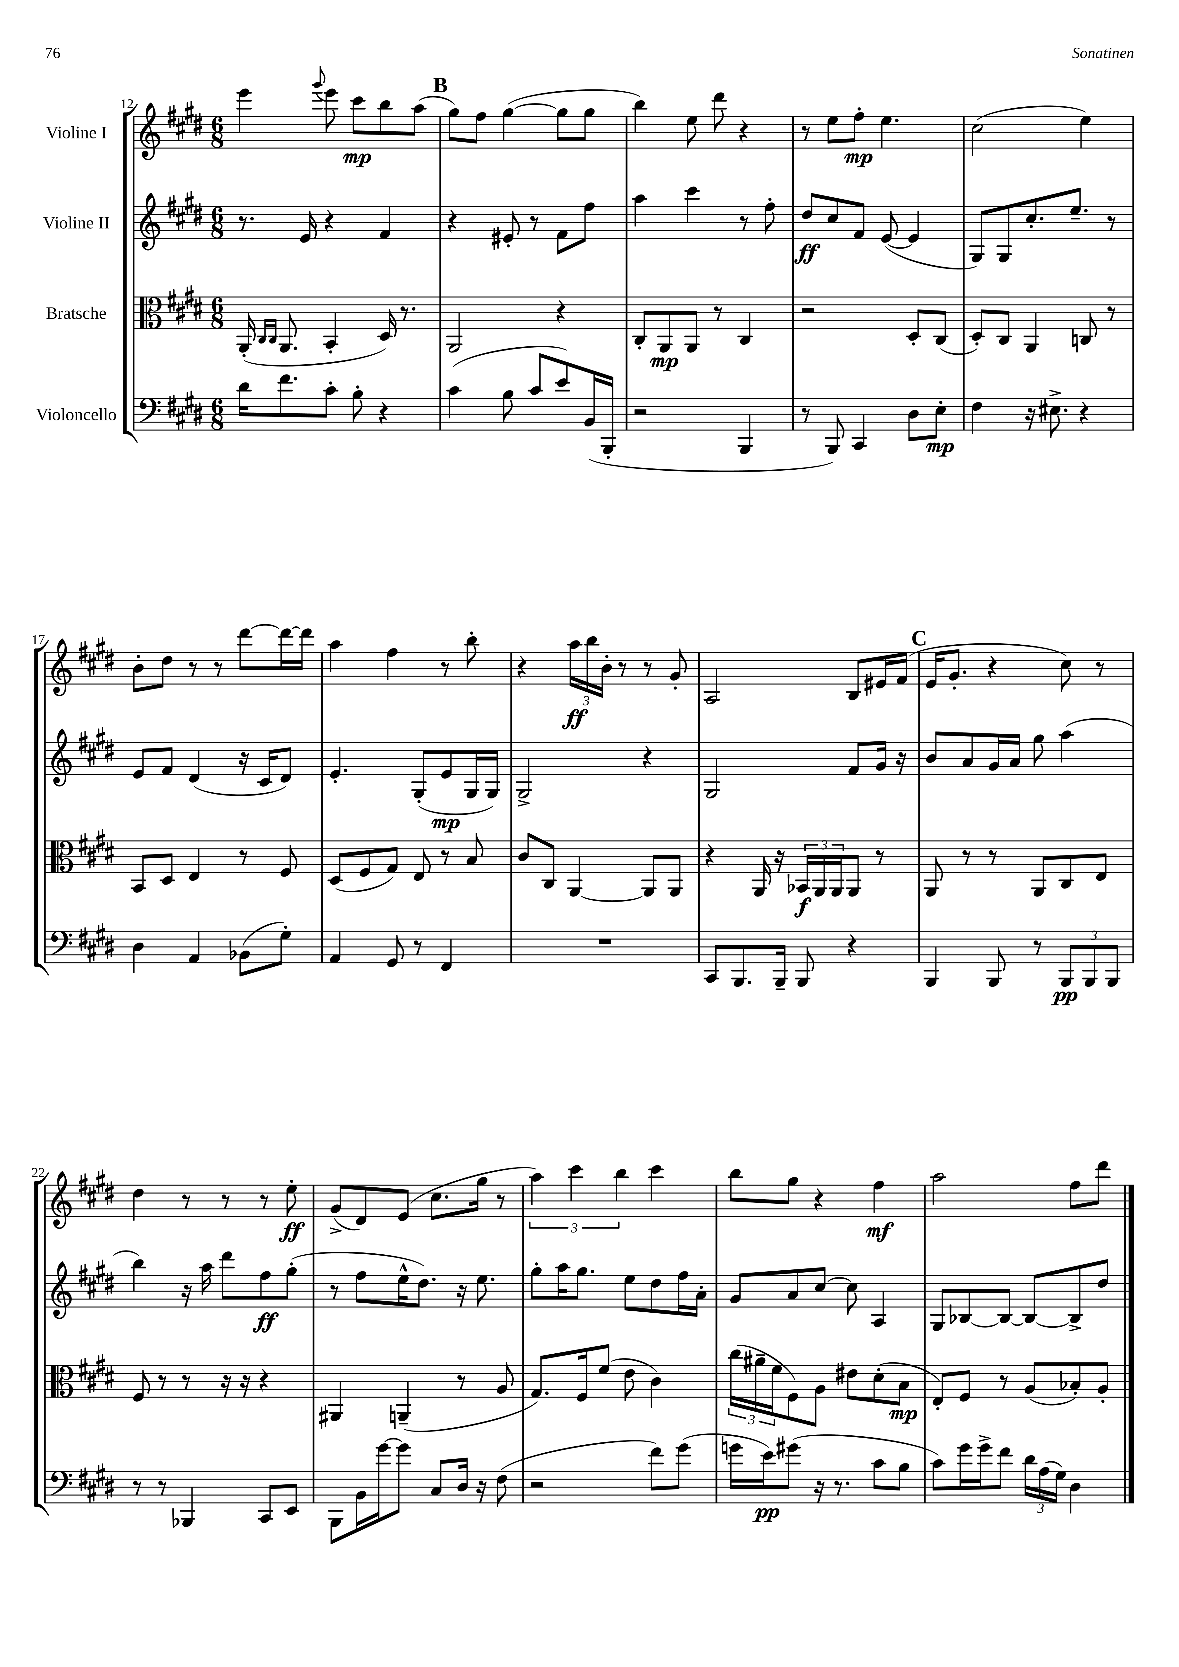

**kern	**dynam	**kern	**dynam	**kern	**dynam	**kern	**dynam
*part4	*part4	*part3	*part3	*part2	*part2	*part1	*part1
*staff4	*staff4	*staff3	*staff3	*staff2	*staff2	*staff1	*staff1
*I"Violoncello	*	*I"Bratsche	*	*I"Violine II	*	*I"Violine I	*
*clefF4	*	*clefC3	*	*clefG2	*	*clefG2	*
*k[f#c#g#d#]	*	*k[f#c#g#d#]	*	*k[f#c#g#d#]	*	*k[f#c#g#d#]	*
*M6/8	*	*M6/8	*	*M6/8	*	*M6/8	*
=12	=12	=12	=12	=12	=12	=12	=12
16d#\KL	.	(16AA'/	.	8.r	.	4eee\	.
.	.	16qqC#/LL	.	.	.	.	.
.	.	16qqC#/JJ	.	.	.	.	.
8.f#\	.	8.AA/	.	.	.	.	.
.	.	.	.	16e/	.	.	.
.	.	.	.	.	.	8qqggg#/	.
8c#'\J	.	4BB'/	.	4r	.	8eee\	.
8B'\	.	.	.	.	.	8ccc#\L	mp
4r	.	16D#/)	.	4f#/	.	8bb\	.
.	.	8.r	.	.	.	.	.
.	.	.	.	.	.	(8aa\J	.
!!LO:REH:place=s1:t=B
=13	=13	=13	=13	=13	=13	=13	=13
(4c#\	.	2AA/	.	4r	.	8gg#\L)	.
.	.	.	.	.	.	8ff#\J	.
8B\	.	.	.	8e#X'/	.	([4gg#\	.
8c#/L	.	.	.	8r	.	.	.
8e/)	.	4r	.	8f#\L	.	8gg#\L]	.
(16BB/L	.	.	.	8ff#\J	.	8gg#\J	.
16BBB'/JJ	.	.	.	.	.	.	.
=14	=14	=14	=14	=14	=14	=14	=14
2r	.	8C#'/L	.	4aa\	.	4bb\)	.
.	.	8AA/	mp	.	.	.	.
.	.	8AA/J	.	4ccc#\	.	8ee\	.
.	.	8r	.	.	.	8ddd#\	.
4BBB/	.	4C#/	.	8r	.	4r	.
.	.	.	.	8ff#'\	.	.	.
=15	=15	=15	=15	=15	=15	=15	=15
8r	.	2r	.	8dd#/L	ff	8r	.
8BBB/)	.	.	.	8cc#/	.	8ee\L	.
4CC#/	.	.	.	8f#/J	.	8ff#'\J	mp
.	.	.	.	([8e/	.	4.ee\	.
8D#\L	.	8D#'/L	.	4e/]	.	.	.
8E'\J	mp	(8C#/J	.	.	.	.	.
=16	=16	=16	=16	=16	=16	=16	=16
4F#\	.	8D#'/L)	.	8G#/L)	.	(2cc#\	.
.	.	8C#/J	.	8G#/	.	.	.
16r	.	4AA/	.	8.cc#'/	.	.	.
8.E#X^\	.	.	.	.	.	.	.
.	.	.	.	8.ee~/J	.	.	.
4r	.	8Cn/	.	.	.	4ee\)	.
.	.	8r	.	8r	.	.	.
!!LO:LB:g=z
=17	=17	=17	=17	=17	=17	=17	=17
4D#\	.	8BB/L	.	8e/L	.	8b'\L	.
.	.	8D#/J	.	8f#/J	.	8dd#\J	.
4AA/	.	4E/	.	(4d#/	.	8r	.
.	.	.	.	.	.	8r	.
(8BB-X\L	.	8r	.	16r	.	[8ddd#\L	.
.	.	.	.	16c#/KL	.	.	.
8G#'\J)	.	8F#/	.	8d#/J)	.	16ddd#\L_	.
.	.	.	.	.	.	16ddd#\JJ]	.
=18	=18	=18	=18	=18	=18	=18	=18
4AA/	.	(8D#/L	.	4.e'/	.	4aa\	.
.	.	8F#/	.	.	.	.	.
8GG#/	.	8G#/J)	.	.	.	4ff#\	.
8r	.	8E/	.	(8G#'/L	.	.	.
4FF#/	.	8r	.	8e/	mp	8r	.
.	.	8B/	.	16G#/L	.	8bb'\	.
.	.	.	.	16G#/JJ)	.	.	.
=19	=19	=19	=19	=19	=19	=19	=19
2.r	.	8c#/L	.	2G#^/	.	4r	.
.	.	8C#/J	.	.	.	.	.
.	.	[4AA/	.	.	.	24aa\LL	ff
.	.	.	.	.	.	24bb\	.
.	.	.	.	.	.	24b'\JJ	.
.	.	.	.	.	.	8r	.
.	.	8AA/L]	.	4r	.	8r	.
.	.	8AA/J	.	.	.	8g#'/	.
=20	=20	=20	=20	=20	=20	=20	=20
8CC#/L	.	4r	.	2G#/	.	2A/	.
8.BBB/	.	.	.	.	.	.	.
.	.	16AA/	.	.	.	.	.
16BBB~/Jk	.	16r	.	.	.	.	.
8BBB/	.	24BB-X/LL	f	.	.	.	.
.	.	24AA/	.	.	.	.	.
.	.	24AA/J	.	.	.	.	.
4r	.	8AA/J	.	8f#/L	.	8B/L	.
.	.	8r	.	16g#/Jk	.	16e#X/L	.
.	.	.	.	16r	.	(16f#/JJ	.
!!LO:REH:place=s1:t=C
=21	=21	=21	=21	=21	=21	=21	=21
4BBB/	.	8AA/	.	8b/L	.	16e/KL	.
.	.	.	.	.	.	8.g#'/J	.
.	.	8r	.	8a/	.	.	.
8BBB/	.	8r	.	16g#/L	.	4r	.
.	.	.	.	16a/JJ	.	.	.
8r	.	8AA/L	.	8gg#\	.	.	.
12BBB/L	pp	8C#/	.	(4aa\	.	8cc#\)	.
12BBB/	.	.	.	.	.	.	.
.	.	8E/J	.	.	.	8r	.
12BBB/J	.	.	.	.	.	.	.
!!LO:LB:g=z
=22	=22	=22	=22	=22	=22	=22	=22
8r	.	8F#/	.	4bb\)	.	4dd#\	.
8r	.	8r	.	.	.	.	.
4BBB-X/	.	8r	.	16r	.	8r	.
.	.	.	.	16aa\	.	.	.
.	.	16r	.	8ddd#\L	.	8r	.
.	.	16r	.	.	.	.	.
8CC#/L	.	4r	.	8ff#\	ff	8r	.
8EE/J	.	.	.	(8gg#'\J	.	8ee'\	ff
=23	=23	=23	=23	=23	=23	=23	=23
8BBB\L	.	4AA#X/	.	8r	.	(8g#^/L	.
16BB\L	.	.	.	8ff#\L	.	8d#/)	.
[16g#\J	.	.	.	.	.	.	.
8g#\J]	.	(4AAn~/	.	16ee^^\K	.	(8e/J	.
.	.	.	.	8.dd#\J)	.	.	.
8C#/L	.	.	.	.	.	8.cc#\L	.
16D#/Jk	.	8r	.	16r	.	.	.
16r	.	.	.	8.ee\	.	16gg#\Jk	.
(8F#\	.	8A/	.	.	.	8r	.
=24	=24	=24	=24	=24	=24	=24	=24
2r	.	8.G#/L)	.	8gg#'\L	.	6aa\)	.
.	.	.	.	16aa\K	.	.	.
.	.	.	.	.	.	6ccc#\	.
.	.	16F#/k	.	8.gg#\J	.	.	.
.	.	(8f#/J	.	.	.	.	.
.	.	.	.	.	.	6bb\	.
.	.	8e\	.	8ee\L	.	.	.
8f#\L)	.	4c#\)	.	8dd#\	.	4ccc#\	.
(8g#\J	.	.	.	16ff#\L	.	.	.
.	.	.	.	16a'\JJ	.	.	.
=25	=25	=25	=25	=25	=25	=25	=25
16gn\LL	.	(24cc#\LL	.	8g#/L	.	8bb\L	.
.	.	24a#X~\	.	.	.	.	.
16e\J)	pp	.	.	.	.	.	.
.	.	24f#\J	.	.	.	.	.
(8g#X\J	.	8F#\)	.	8a/	.	8gg#\J	.
16r	.	8A\J	.	[8cc#/J	.	4r	.
8.r	.	.	.	.	.	.	.
.	.	8e#X\L	.	8cc#\]	.	.	.
8c#\L	.	(8d#'\	.	4A/	.	4ff#\	mf
8B\J	.	8B\J	mp	.	.	.	.
=26	=26	=26	=26	=26	=26	=26	=26
8c#\L)	.	8E'/L)	.	8G#/L	.	2aa\	.
16g#\L	.	8F#/J	.	[8B-X/	.	.	.
16g#^\J	.	.	.	.	.	.	.
8f#\J	.	8r	.	8B-/J_	.	.	.
24d#\LL	.	(8A/L	.	8B-/L_	.	.	.
(24A\	.	.	.	.	.	.	.
24G#\JJ)	.	.	.	.	.	.	.
4D#\	.	8B-X'/)	.	8B-^/]	.	8ff#\L	.
.	.	8A'/J	.	8dd#/J	.	8ddd#\J	.
==	==	==	==	==	==	==	==
*-	*-	*-	*-	*-	*-	*-	*-
